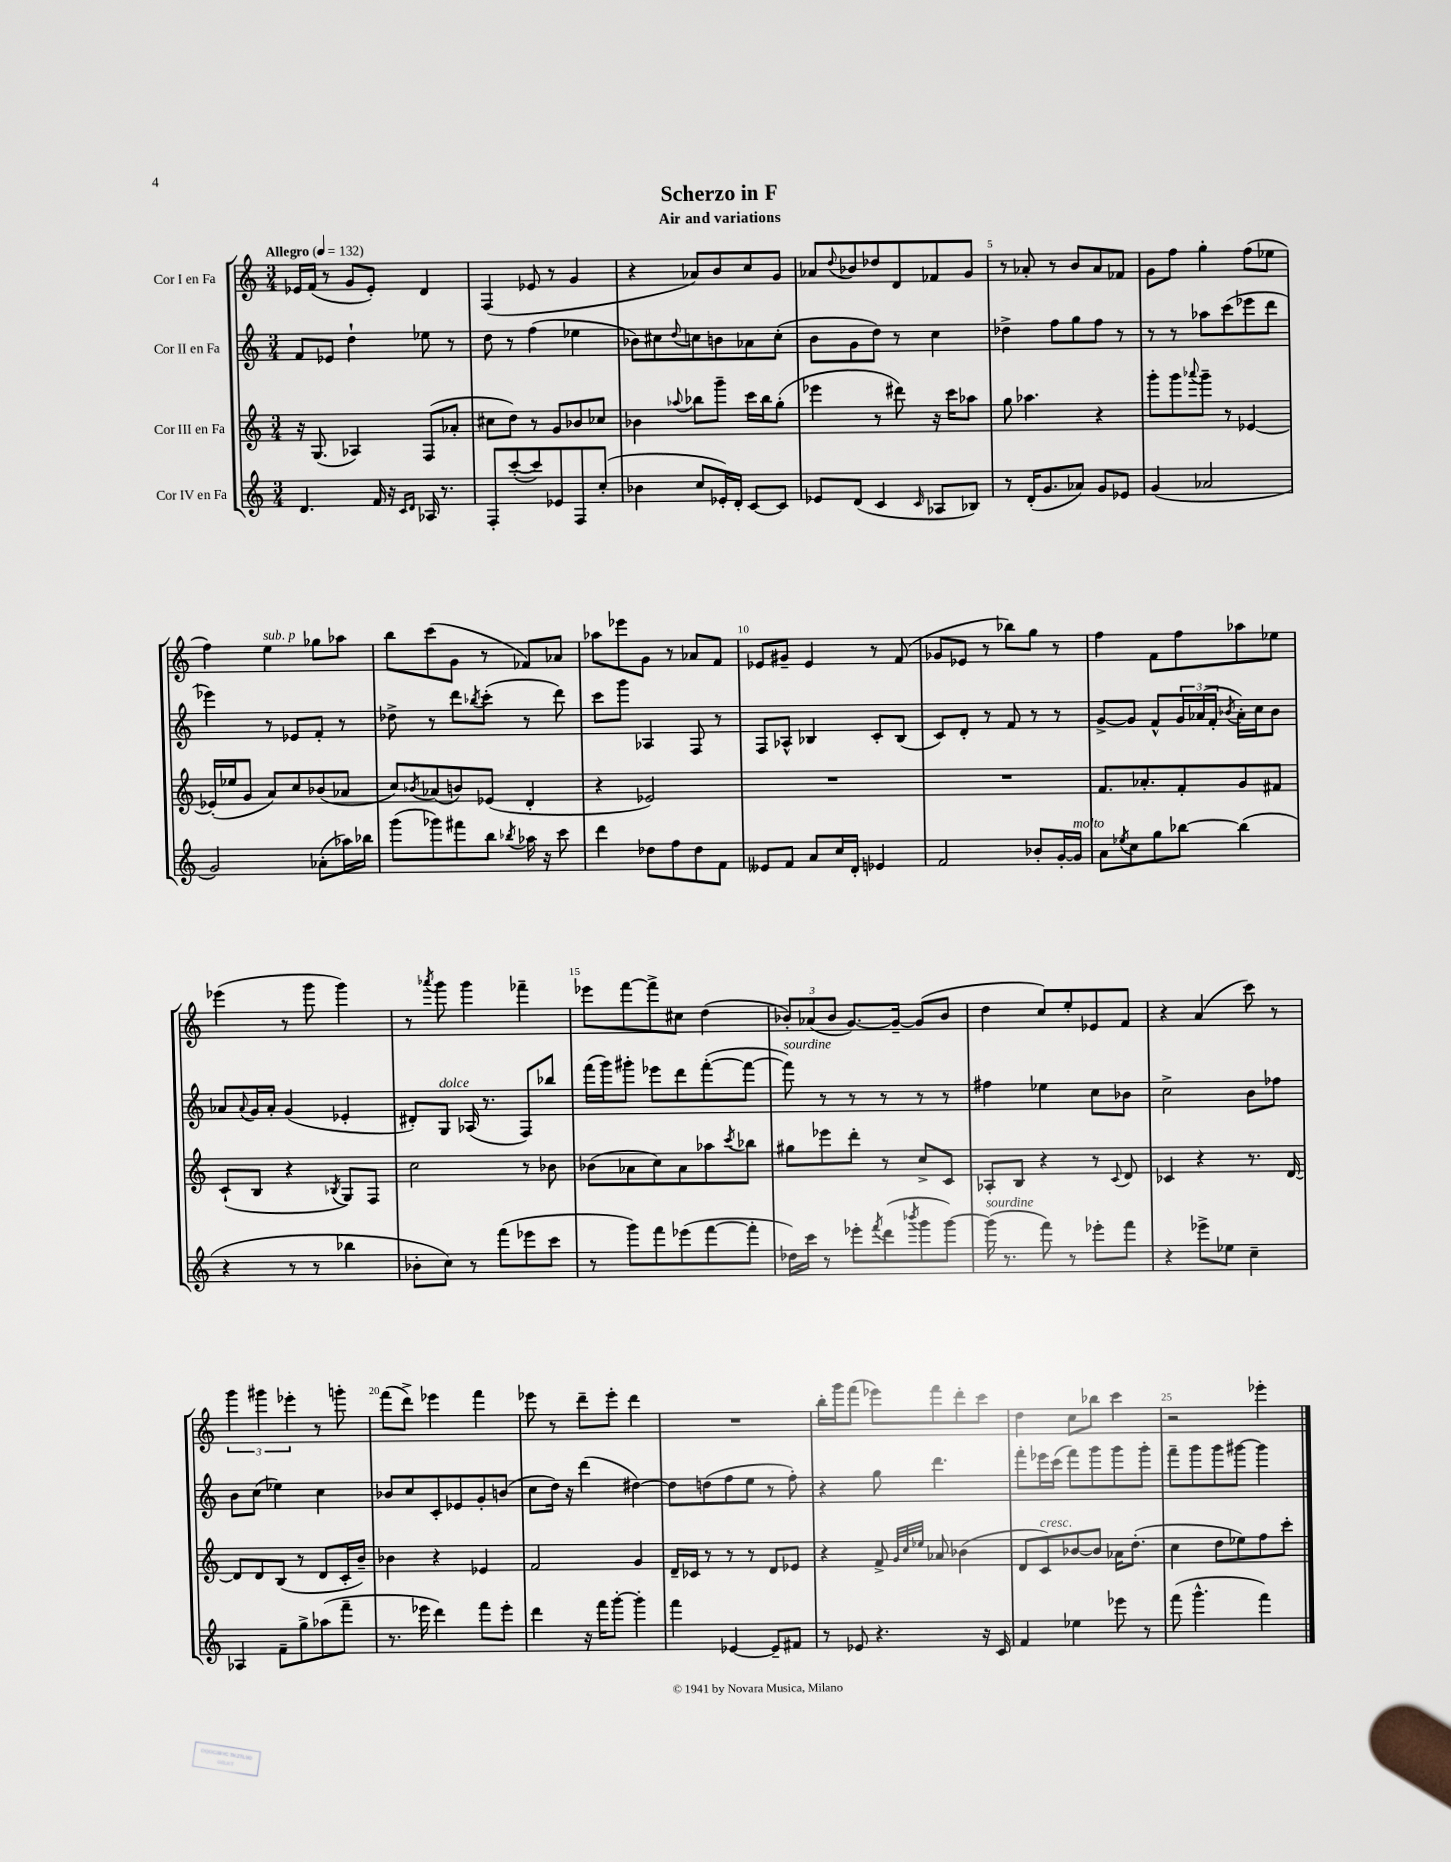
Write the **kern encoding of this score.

**kern	**kern	**kern	**kern
*staff4	*staff3	*staff2	*staff1
*clefG2	*clefG2	*clefG2	*clefG2
*k[]	*k[]	*k[]	*k[]
*M3/4	*M3/4	*M3/4	*M3/4
*MM132	*MM132	*MM132	*MM132
4.d	16r	8f	16e-
.	(8.G	.	(16f
.	.	8e-	8r
.	4A-)	4dd`	8g
16f	.	.	8e-')
16r	.	.	.
16qqc	.	.	.
16qqd	.	.	.
16A-	(8F	8ee-	4d
8.r	.	.	.
.	8a-'	8r	.
=	=	=	=
8F'	8cc#	8dd	(4F
([8ccc'	8dd)	8r	.
8ccc])	8r	(4ff	8e-
8e-	8g	.	8r
8F	8b-	4ee-	4g
(8cc'	8cc-	.	.
=	=	=	=
4b-	4b-	8b-)	4r
.	.	8cc#	.
.	8qqaa-	8qqdd	.
8cc	8bb-	8cc	8a-)
16e-')	8ggg~	8b	8b
16d'	.	.	.
[8c	16ccc	8a-	8cc
.	16bb-	.	.
8c]	(8gg'	(8cc'	8g
=	=	=	=
8e-	4eee-	8b	8a-
.	.	.	8qqdd
(8d	.	8g	8b-
4c	8r	8dd)	8dd-
.	8ddd#)	8r	8d
16qqc	.	.	.
8A-	16r	4cc	8f-
.	16ccc	.	.
8B-)	8aa-	.	8g
=	=	=	=
8r	8gg	4dd-^	8r
(16d'	4.aa-	.	8a-'
8.g	.	.	.
.	.	8ff	8r
8a-)	.	8gg	8b
8g	4r	8ff	8a-
8e-	.	8r	8f-
=	=	=	=
(4g	8ggg'	8r	8g
.	8ggg	8r	8ff
.	8qqaaa-	.	.
2a-	8ggg~	8aa-	4gg'
.	8r	(8ccc	.
.	[4e-	8eee-	(8ff
.	.	8ddd	8ee-
=	=	=	=
2g)	(16e-']	4eee-)	4ff)
.	16ee-	.	.
.	8g	.	.
.	8a)	8r	4ee
.	8cc	8e-	.
(8a-'	(8b-	8f'	8gg-
16aa-)	8a-	8r	8aa-
16bb-	.	.	.
=	=	=	=
(8ggg	8cc)	8dd-^	8bb
.	8qb-	.	.
8ggg-)	(8a-	8r	(8ccc
8fff#	8b)	8ddd	8g
.	.	8qbb-	.
8bb	(8e-	(8ccc'	8r
8qbb-	.	.	.
16aa-	4d'	8r	8f-)
16r	.	.	.
8ccc	.	8ddd)	8a-
=	=	=	=
4ddd	4r	8ccc	8aa-
.	.	8ggg	8eee-
8dd-	2e-)	4A-	8g
8ff	.	.	8r
8dd-	.	8F	8a-
8f	.	8r	8f
=	=	=	=
8e--	2.r	8F	8e-
8f	.	8A-^^	8g#~
8a	.	4B-	4e-
16cc	.	.	.
16d'	.	.	.
4e-	.	8c'	8r
.	.	(8B-	(8f
=	=	=	=
2f	2.r	8c)	8g-
.	.	8d'	8e-
.	.	8r	8r
.	.	8f	8bb-)
8b-'	.	8r	8gg
[16g'	.	8r	8r
16g]	.	.	.
=	=	=	=
8a	8.f	[8g^	4ff
8qee-	.	.	.
8cc	.	8g]	.
.	8.a-'	.	.
8gg	.	8f^^	8f
[8bb-	8f'	24g	8ff
.	.	(24a-	.
.	.	24f'	.
.	.	8qb-	.
(4bb-]	8g	16a-')	8aa-
.	.	16cc	.
.	8f#	8b-	8ee-
=	=	=	=
4r	(8c`	8a-	(4eee-
.	.	8qqa-	.
.	8B	16g	.
.	.	16a-'	.
8r	4r	(4g	8r
8r	.	.	8ggg
.	8qB-	.	.
4bb-	8G)	4e-'	4ggg)
.	8F	.	.
=	=	=	=
8b-'	2cc	8d#')	8r
.	.	.	8qaaa-
8cc)	.	8G	8ggg
8r	.	(16A-	4ggg
.	.	8.r	.
(8fff	.	.	.
8eee-	8r	8F)	4fff-~
8ccc	8b-	8bb-	.
=	=	=	=
8r	(8b-	(16fff	8eee-
.	.	16ggg)	.
8ggg)	8a-	8ggg#'	[8fff
8fff	8cc)	8eee-	8fff^]
(8eee-	8a-	8ddd	8cc#
[8fff	8aa-	([8fff'	(4dd
.	8qccc	.	.
8fff']	8bb-	8fff_	.
=	=	=	=
16dd-)	8gg#	8fff])	12b-')
16ccc	.	.	.
.	.	.	(12a-
8r	8eee-	8r	.
.	.	.	12b-
8eee-'	8ddd'	8r	[8.g)
8qfff	.	.	.
(8ddd	8r	8r	.
.	.	.	16g~_
8qbbb-	.	.	.
8ggg	8cc^	8r	(8g]
[8ggg)	8c	8r	8b-
=	=	=	=
(16ggg]	8A-'	4ff#	4dd
8.r	.	.	.
.	8B	.	.
8fff)	4r	4ee-	8cc)
8r	.	.	8ee'
8eee-'	8r	8cc	8e-
.	8qqc	.	.
8fff	8d	8b-	8f
=	=	=	=
4r	4c-	2cc^	4r
8eee-^	4r	.	(4a
8ee-	.	.	.
4cc~	8.r	8b	8ccc)
.	.	8ff-	8r
.	[16d	.	.
=	=	=	=
4A-	8d]	8b	6ggg
.	8d	(8cc	.
.	.	.	6ggg#
8f~	(8B	4ee-)	.
.	.	.	6eee-'
8gg^	8r	.	.
(8aa-	8d	4cc	8r
8fff~	16c'	.	8ggg'
.	16b~)	.	.
=	=	=	=
8.r	4b-	8b-	(8fff
.	.	8cc	8ddd^)
16eee-	.	.	.
4ddd)	4r	8c'	4eee-
.	.	8e-	.
8fff	4e-	8g'	4fff
8eee-'	.	(8b	.
=	=	=	=
4ddd	2f	8cc	8eee-
.	.	16dd)	8r
.	.	16r	.
16r	.	(4ddd	8ddd~
16fff	.	.	.
[8ggg'	.	.	8eee-'
4ggg']	4g	[4dd#)	4ddd
=	=	=	=
4fff	16d~	8dd#]	2.r
.	16c-	.	.
.	8r	(8dd	.
[4e-	8r	8ff	.
.	8r	8ee	.
8e-~]	8d	8r	.
8f#	8e-	8ff')	.
=	=	=	=
8r	4r	4r	16bb'
.	.	.	16ggg
8e-	.	.	(8fff
4.r	8f^	8gg	8eee-)
.	32qqg	.	.
.	32qqcc	.	.
.	32qqee-	.	.
.	8a-	4.ddd	8fff
.	(4b-	.	8ddd'
16r	.	.	8ccc
16c	.	.	.
=	=	=	=
4f	8d	8fff'	4dd
.	8c)	16eee-	.
.	.	(16ccc	.
4ee-	[8b-	8fff)	8cc
.	8b-]	8ggg	8bb-
8eee-	16a-	8ggg	4ccc
.	(8.dd'	.	.
8r	.	8ggg'	.
=	=	=	=
(8fff	4cc	8fff~	2r
4.ggg^^	.	8ggg	.
.	8dd	8ggg	.
.	8ee-)	[8ggg#	.
4fff)	8ff	4ggg#]	4eee-'
.	8ccc'	.	.
==	==	==	==
*-	*-	*-	*-
